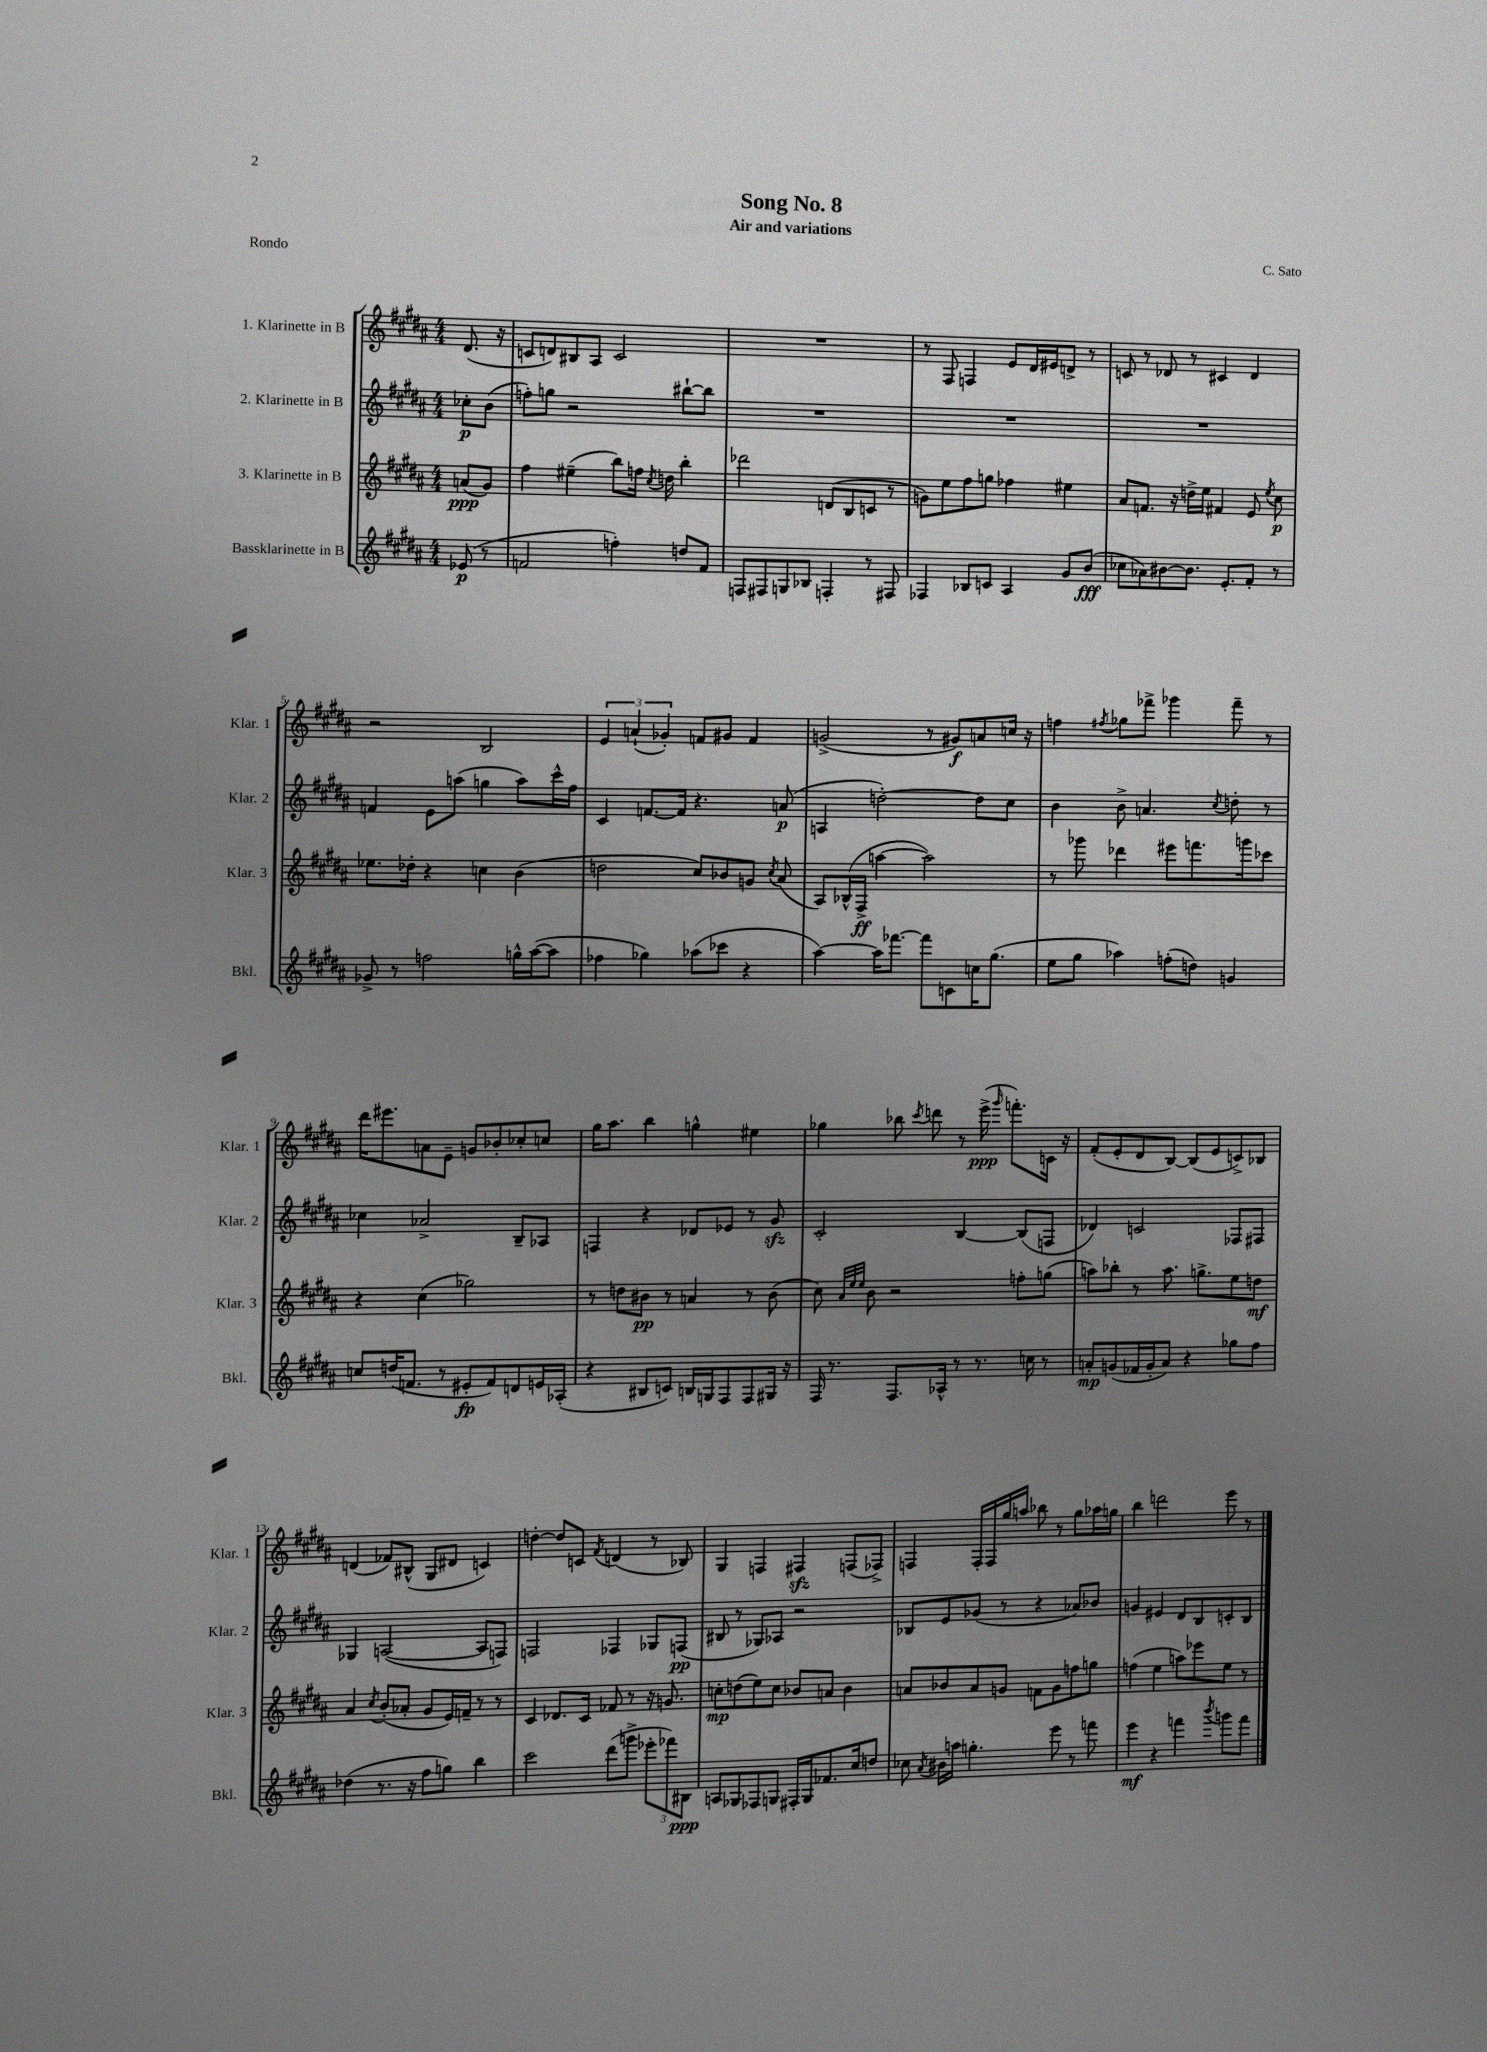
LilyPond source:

\header { title = "Song No. 8" composer = "C. Sato" subtitle = "Air and variations" piece = "Rondo" }
<<
\new StaffGroup <<
\new Staff = "s0" \with { instrumentName = "1. Klarinette in B" shortInstrumentName = "Klar. 1" } {
    \clef treble \key b \major \numericTimeSignature \time 4/4 \partial 4
    \autoBeamOff dis'8.( r16 |
    c'8[ d'8) bis8 ais8] c'2 |
    R1 |
    r8 fis8 f4 e'8[ dis'16 eis'16 d'8]-> r8 |
    c'8 r8 des'8 r8 cis'4 des'4 |
    r2 b2 |
    \tuplet 3/2 { e'4 a'4-!( ges'4-.) } f'8[ gis'8] f'4 |
    g'2->( r8 gis'8[\f) a'8 c''16] r16 |
    f''4 \acciaccatura { fis''8 } ges''8[ fes'''8]-> ges'''4 fes'''8-- r8 |
    dis'''16[ eis'''8. a'8 e'8]-- g'8[ bes'8-. ces''8-. c''8] |
    gis''16[ ais''8.] b''4 g''4-^ eis''4 |
    ges''4 bes''8 \acciaccatura { cis'''8 } d'''8 r8 e'''16->\ppp( \grace { gis'''16 } f'''8.[-.) c'16] r16 |
    fis'8[-.( e'8-. dis'8 b8]~) b8[( e'8 c'8->) bes8] |
    d'4( fes'8[) bis8]-^( gis8[ dis'8] c'4) |
    d''4~-. d''8[ c'8] \acciaccatura { fis'8 } d'4( r8 bes8) |
    gis4 f4 fis4\sfz f8[( fes8]->) |
    f4 f16[-. f16 gis''16 a''16] bes''8 r8 gis''8[ aes''16 g''16] |
    b''4 d'''2 e'''8 r8 \bar "|." |
}
\new Staff = "s1" \with { instrumentName = "2. Klarinette in B" shortInstrumentName = "Klar. 2" } {
    \clef treble \key b \major \numericTimeSignature \time 4/4 \partial 4
    \autoBeamOff ces''8[-.\p b'8]( |
    f''8[-.) g''8] r2 bis''8[~-! bis''8] |
    R1 |
    R1 |
    R1 |
    f'4 e'8[ a''8]( g''4 a''8[) cis'''16-^ fis''16] |
    cis'4 f'8.[~ f'16] r4. a'8\p( |
    a4 d''2~-.) d''8[ cis''8] |
    b'4 b'8-> a'4. \acciaccatura { cis''8 } d''8-. r8 |
    ces''4 aes'2-> b8[-- aes8] |
    f4 r4 des'8[ ees'8] r8 gis'8\sfz |
    cis'2-. b4~ b8[( f8] |
    des'4) c'2 fes8[ fis8] |
    ges4 a2~( a8[ f8]) |
    f2 fes4 ges8[ f8]\pp( |
    bis8 r8 ges8[) aes8] r2 |
    bes8[ e'8 ges'8]( r8 r4 aes'8[) bes'8] |
    g'4 eis'4 dis'8[ b8 c'8-. b8] \bar "|." |
}
\new Staff = "s2" \with { instrumentName = "3. Klarinette in B" shortInstrumentName = "Klar. 3" } {
    \clef treble \key b \major \numericTimeSignature \time 4/4 \partial 4
    \autoBeamOff a'8[\ppp( gis'8]) |
    fis''4 eis''4--( b''8[) f''16] \acciaccatura { cis''8 } d''16 b''4-. |
    des'''2 d'8[( b8 c'8] r8 |
    g'8[) e''8 fis''8 g''8] fes''4 eis''4 |
    ais'8[ f'8.] r16 d''16[-> e''16] fis'4 e'8 \acciaccatura { e''8 } cis''8\p |
    ees''8.[ des''16]-. r4 c''4 b'4( |
    d''2 cis''8[) bes'8 g'8] \acciaccatura { cis''8 } ais'8( |
    ais8[) bes16-^( fis16]->\ff a''4~ a''2) |
    r8 ges'''8 des'''4 eis'''8[ f'''8. g'''16 ces'''8] |
    r4 cis''4( ges''2) |
    r8 d''8[ bis'8]\pp r8 a'4 r8 bis'8( |
    cis''8) \grace { ais'32[ e''32 e''32] } b'8 r2 f''8[-. g''8]( |
    a''8[) bes''8]-. r8 a''8. g''8.[-> e''8 d''8]\mf |
    ais'4 \acciaccatura { cis''8 } b'8[-.( aes'8]-. gis'8[ e'16) f'16]-- r8 r8 |
    cis'4 des'8.[ cis'16] fes'8 r8 r16 g'8. |
    c''8[-.\mp d''8( e''8) c''8] bes'8[ a'8] bes'4 |
    a'8[ bes'8 a'8 g'8] f'8[ g'8 f''8 g''8] |
    f''4( e''4 a''8[) ees'''8 e''8] r8 \bar "|." |
}
\new Staff = "s3" \with { instrumentName = "Bassklarinette in B" shortInstrumentName = "Bkl." } {
    \clef treble \key b \major \numericTimeSignature \time 4/4 \partial 4
    \autoBeamOff ees'8\p( r8 |
    f'2 f''4-.) d''8[ f'8] |
    f8[ fis8 g8 bes8] f4-. r8 fis8 |
    fes4 bes8[ c'8] ais4 gis'8[ b'8]\fff( |
    ces''8[ aes'8) bis'8~ bis'8.] e'8.[-. fis'8]-. r8 |
    ges'8-> r8 f''2 g''16[-^ ais''16~( ais''8] |
    fes''4 ges''4) aes''8[( ces'''8] r4 |
    ais''4~) ais''16[ fes'''8.]~ fes'''8[ c'8 c''16 gis''8.]( |
    e''8[ gis''8] aes''4) f''8[-.( d''8]) g'4 |
    c''8[ d''16( f'8.] r8 eis'8[-.\fp f'8) d'8 e'16 aes16]-.( |
    r4 bis8[ c'8]) b16[ g16 fis8 fis8 gis16] r16 |
    fis16 r8. fis8.[ aes16]-^ r8 r8. c''16 r8 |
    a'8[-.\mp g'8( fes'16 g'16-. a'8]) r4 ges''8[ fis''8] |
    des''4( r8. r16 fis''8[ g''8]) b''4 |
    cis'''2 dis'''8[( g'''8]-> \tuplet 3/2 { ees'''8[-. fes'''8) bis8]\ppp } |
    a8[ ges8 fes8 g8] fis16[-. g16 fes'8. cis''16 d''8] |
    ces''8 \acciaccatura { ais'8 } bis'16[ a''16] g''4.-. e'''8 r8 f'''8 |
    e'''4\mf r4 f'''4 \acciaccatura { b'''8 } g'''8[ f'''8] \bar "|." |
}
>>
>>
